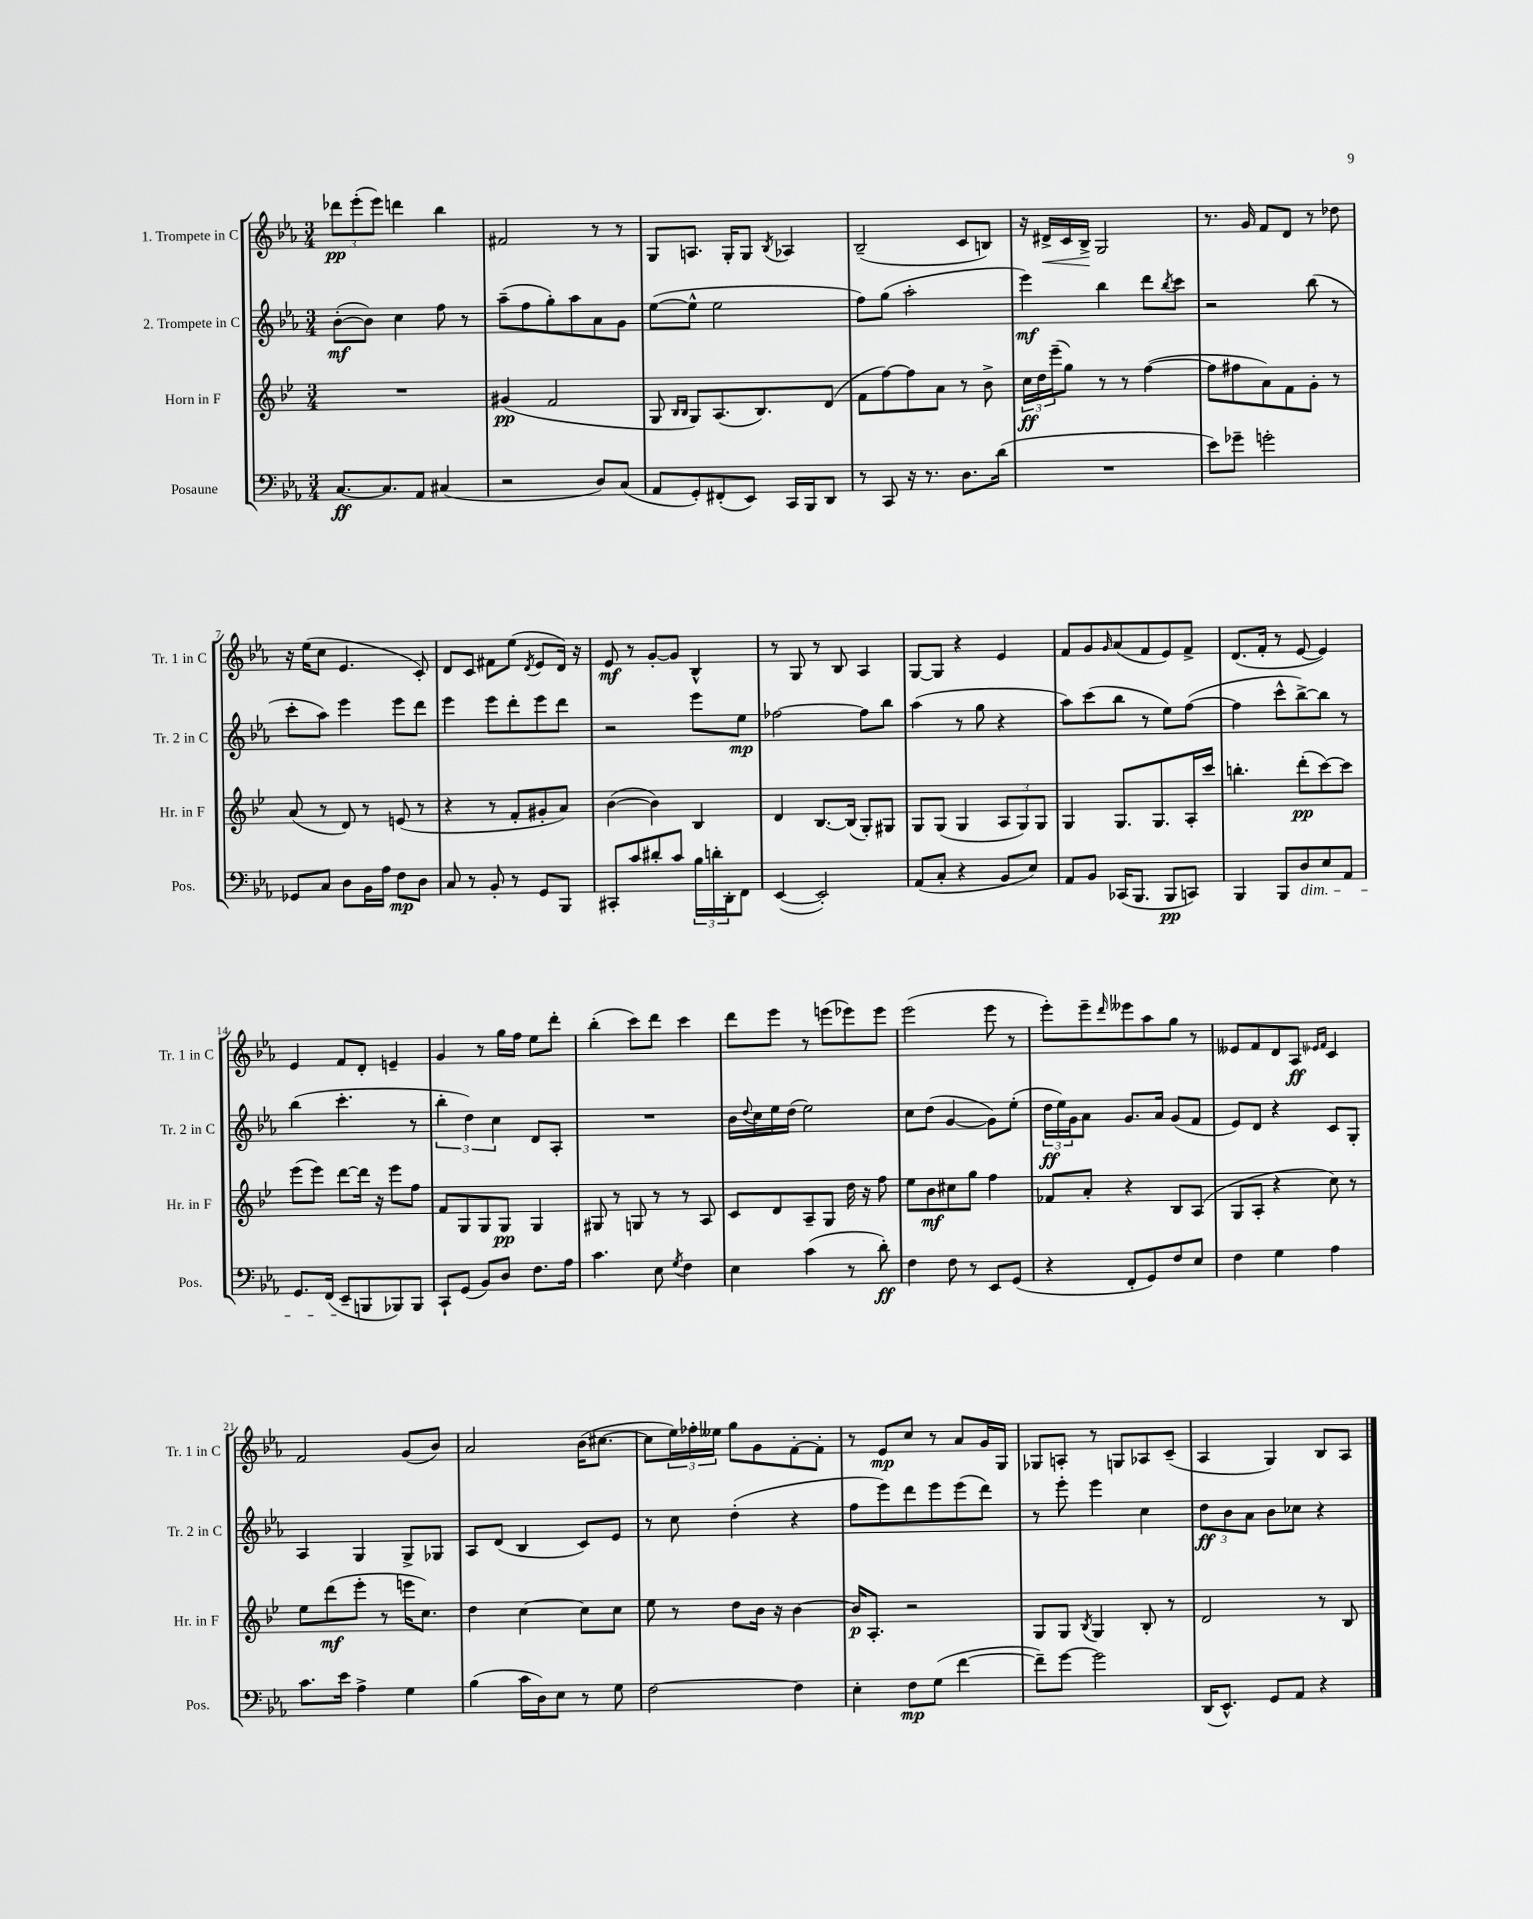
<<
\new StaffGroup <<
\new Staff = "s0" \with { instrumentName = "1. Trompete in C" shortInstrumentName = "Tr. 1 in C" } {
    \clef treble \key ees \major \numericTimeSignature \time 3/4
    \tuplet 3/2 { des'''8\pp ees'''8-.( ees'''8) } d'''4 bes''4 |
    fis'2 r8 r8 |
    g8 a8. g16-. g8 \acciaccatura { bes8 } aes4 |
    bes2--( c'8 b8) |
    r16 dis'16->\< c'16 bes16->\! g2 |
    r8. g'16 f'8 d'8 r8 des''8 |
    r16 ees''16( c''8 ees'4. c'8-.) |
    d'8 c'8 fis'8 ees''8( \acciaccatura { d'8 } ees'8 d'16) r16 |
    ees'8\mf r8 g'8~-. g'8 bes4-^ |
    r8 g8 r8 bes8 aes4 |
    g8~ g8 r4 ees'4 |
    f'8 g'8 \grace { g'16 } aes'8( f'8 ees'8) f'8-> |
    d'8.( f'16-. r8 ees'8~ ees'4) |
    ees'4 f'8 d'8-. e'4-- |
    g'4 r8 g''16 f''16 ees''8 d'''8-. |
    bes''4-.( c'''8) d'''8 c'''4 |
    d'''8 ees'''8 r8 e'''8( ees'''8) ees'''8 |
    ees'''2( ees'''8 r8 |
    ees'''8-.) ees'''8-- \grace { d'''16 } eeses'''8 aes''8 g''8 r8 |
    eeses'8 f'8 d'8 aes8\ff \grace { ees'16 f'16 } c'4 |
    f'2 g'8( bes'8) |
    aes'2 bes'16( cis''8.~ |
    cis''8 \tuplet 3/2 { ees''16) fes''16-. eeses''16 } g''8 g'8 f'8~-. f'8-. |
    r8 ees'8\mp c''8 r8 aes'8 g'16 g16 |
    ges8 a8-. r8 g8 aes8 c'8--( |
    aes4 g4) bes8 aes8 \bar "|." |
}
\new Staff = "s1" \with { instrumentName = "2. Trompete in C" shortInstrumentName = "Tr. 2 in C" } {
    \clef treble \key ees \major \numericTimeSignature \time 3/4
    bes'8~-.\mf( bes'8) c''4 f''8 r8 |
    aes''8--( f''8 g''8-.) aes''8 aes'8 g'8 |
    ees''8~( ees''8-^ ees''2 |
    f''8) g''8( aes''2-. |
    ees'''4\mf) bes''4 d'''8 \acciaccatura { bes''8 } c'''8 |
    r2 bes''8( r8 |
    c'''8-. aes''8) ees'''4 ees'''8 d'''8 |
    ees'''4 ees'''8 d'''8-. ees'''8 d'''8 |
    r2 ees'''8 ees''8\mp |
    fes''2~ fes''8 bes''8 |
    aes''4( r8 g''8 r4 |
    aes''8) c'''8( bes''8 r8 ees''8) f''8~( |
    f''4 c'''8-^ bes''8~->) bes''8 r8 |
    bes''4( c'''4.-. r8 |
    \tuplet 3/2 { bes''4-. d''4) c''4 } d'8 aes8-. |
    R2. |
    bes'16 \appoggiatura { d''8 } c''16 ees''16 d''16( ees''2) |
    c''8 d''8( g'4~ g'8) ees''8-.( |
    \tuplet 3/2 { d''16\ff ees''16) g'16 } aes'8 g'8. aes'16 g'8( f'8 |
    ees'8) d'8 r4 c'8 g8-. |
    aes4 g4 g8-> ges8 |
    aes8 d'8( bes4 c'8) ees'8 |
    r8 c''8 d''4-.( r4 |
    f''8 ees'''8) d'''8 ees'''8 ees'''8( d'''8) |
    r8 ees'''8-. ees'''4 c''4 |
    \tuplet 3/2 { d''8\ff bes'8 aes'8 } bes'8 ces''8 r4 \bar "|." |
}
\new Staff = "s2" \with { instrumentName = "Horn in F" shortInstrumentName = "Hr. in F" } {
    \clef treble \key bes \major \numericTimeSignature \time 3/4
    R2. |
    gis'4\pp( f'2 |
    g8 \grace { bes16 bes16 } g8) a8.( bes8.) d'8( |
    f'8 f''8~) f''8 a'8 r8 bes'8-> |
    \tuplet 3/2 { c''16\ff d''16 ees'''16--( } g''8) r8 r8 f''4~( |
    f''8 fis''8 a'8) f'8 g'8-. r8 |
    a'8( r8 d'8) r8 e'8( r8 |
    r4 r8 f'8-. gis'8-. a'8) |
    bes'4~( bes'4) bes4 |
    d'4 bes8.~ bes16( g8-.) gis8 |
    g8 g8( g4 \tuplet 3/2 { a8 g8) g8 } |
    g4 g8. g8. a16-. c'''16 |
    b''4.-. d'''8-.\pp( c'''8~) c'''8 |
    ees'''8( ees'''8) d'''8~ d'''16 r16 ees'''8 f''8 |
    f'8 g8 g8 g8\pp g4 |
    gis8 r8 g8 r8 r8 a8 |
    c'8 d'8 a8-- g8 d''16 r16 f''8 |
    ees''8 bes'8\mf cis''8 g''8 f''4 |
    fes'8 a'8-. r4 bes8 a8( |
    g8 a8-. r4 c''8) r8 |
    ees''8 d'''8\mf( ees'''8-. r8 e'''16 c''8.) |
    d''4 c''4~ c''8 c''8 |
    ees''8 r8 d''8 bes'16 r16 bes'4~ |
    bes'16\p a8.-. r2 |
    g8 g8 \acciaccatura { bes8 } g4 bes8-. r8 |
    d'2 r8 bes8 \bar "|." |
}
\new Staff = "s3" \with { instrumentName = "Posaune" shortInstrumentName = "Pos." } {
    \clef bass \key ees \major \numericTimeSignature \time 3/4
    c8.~\ff c8. aes,8 cis4( |
    r2 d8) c8( |
    aes,8 g,8-.) fis,8-.( ees,8) c,16 bes,,16 d,8 |
    r8 c,8 r16 r8. d8. d'16( |
    R2. |
    ees'8) ges'8-- g'2-. |
    ges,8 c8 d8 bes,16 aes16 f8\mp d8 |
    c8 r8 bes,8-. r8 g,8 bes,,8 |
    cis,8-. c'8 dis'8-. c'8 \tuplet 3/2 { bes16 d'16-. d,16-. } f,8 |
    ees,4~( ees,2-.) |
    aes,8( c8-. r4 bes,8 ees8) |
    aes,8 bes,8 ces,16( bes,,8. bes,,8\pp c,8) |
    bes,,4 bes,,8 d8\dim ees8 aes,8 |
    g,8. f,16( ees,8--\! b,,8 bes,,8) bes,,8 |
    c,8-! g,8( bes,8) d8 f8. aes16 |
    c'4. ees8 \acciaccatura { g8 } f4 |
    ees4 c'4( r8 d'8-.\ff) |
    f4 f8 r8 ees,8 g,8( |
    r4 f,8-. g,8) f8 ees8 |
    f4 g4 aes4 |
    c'8. ees'16 aes4-> g4 |
    bes4( c'16 d16) ees8 r8 g8 |
    f2~ f4 |
    ees4-. f8\mp g8( f'4~ |
    f'8--) g'8~ g'2 |
    d,16( ees,8.-^) g,8 aes,8 r4 \bar "|." |
}
>>
>>
